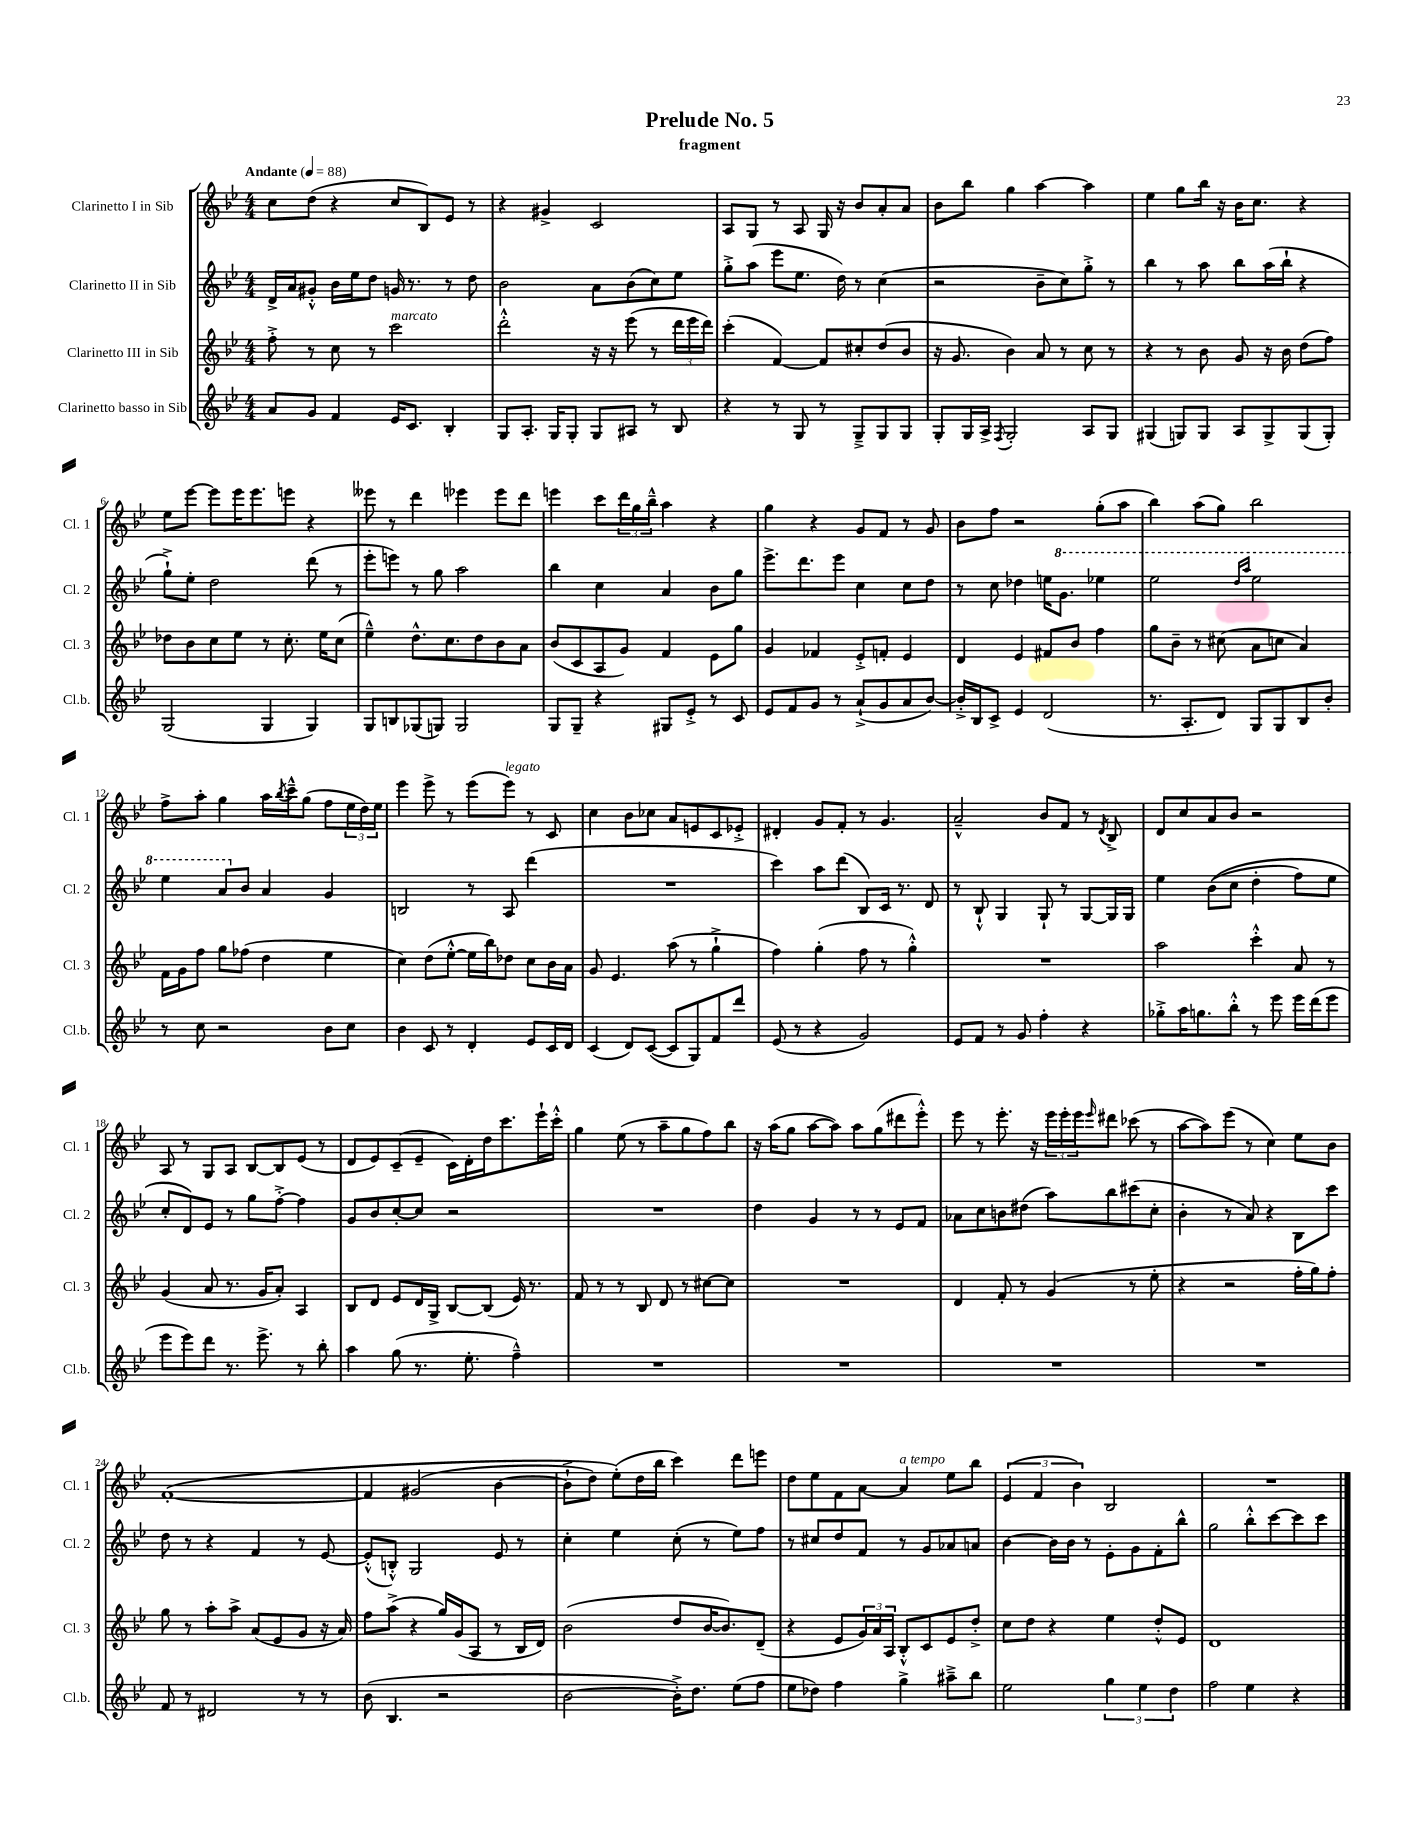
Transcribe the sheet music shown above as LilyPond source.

\header { title = "Prelude No. 5" subtitle = "fragment" }
<<
\new StaffGroup <<
\new Staff = "s0" \with { instrumentName = "Clarinetto I in Sib" shortInstrumentName = "Cl. 1" } {
    \clef treble \key bes \major \numericTimeSignature \time 4/4 \tempo "Andante" 4 = 88
    c''8 d''8( r4 c''8 bes8) ees'8 r8 |
    r4 gis'4-> c'2 |
    a8 g8 r8 a8 g16 r16 bes'8 a'8-. a'8 |
    bes'8 bes''8 g''4 a''4~ a''4 |
    ees''4 g''8 bes''16 r16 bes'16 c''8. r4 |
    ees''8 ees'''8~ ees'''8 ees'''16 ees'''8. e'''8 r4 |
    eeses'''8 r8 d'''4 ees'''4 ees'''8 d'''8 |
    e'''4 c'''8 \tuplet 3/2 { d'''16 g''16 bes''16---^ } a''4 r4 |
    g''4 r4 g'8 f'8 r8 g'8 |
    bes'8 f''8 r2 g''8-.( a''8 |
    bes''4) a''8( g''8) bes''2 |
    f''8-> a''8-. g''4 a''16 \acciaccatura { bes''8 } c'''16---^ g''8( f''8 \tuplet 3/2 { ees''16 d''16) ees''16 } |
    ees'''4 ees'''8-> r8 ees'''8( ees'''8^\markup { \italic "legato" }) r8 c'8 |
    c''4 bes'8 ces''8 a'8 e'8 c'8 ees'8-.-> |
    dis'4-. g'8 f'8-. r8 g'4. |
    a'2---^ bes'8 f'8 r8 \acciaccatura { d'8 } bes8-> |
    d'8 c''8 a'8 bes'8 r2 |
    a8 r8 g8 a8 bes8~ bes8 ees'8( r8 |
    d'8 ees'8) c'8--( ees'8-- c'16) d'16-. d''16 c'''8. ees'''16-! c'''16-.-^ |
    g''4 ees''8( r8 a''8-- g''8 f''8) bes''8 |
    r16 a''16( g''8 a''8~ a''8) a''8 g''8( dis'''8 ees'''8-.-^) |
    ees'''8 r8 ees'''8.-. r16 \tuplet 3/2 { ees'''16 ees'''16-. ees'''16 } \grace { ees'''16 } dis'''8 ces'''8( r8 |
    a''8~ a''8) ees'''8( r8 c''4) ees''8 bes'8 |
    f'1~-.\( |
    f'4 gis'2( bes'4~ |
    bes'8-!-> d''8) ees''8-.(\) d''16 bes''16 c'''4) d'''8 e'''8 |
    d''8 ees''8 f'8 a'8~ a'4^\markup { \italic "a tempo" } ees''8 bes''8 |
    \tuplet 3/2 { ees'4( f'4 bes'4) } bes2 |
    R1 \bar "|." |
}
\new Staff = "s1" \with { instrumentName = "Clarinetto II in Sib" shortInstrumentName = "Cl. 2" } {
    \clef treble \key bes \major \numericTimeSignature \time 4/4
    d'16-> a'16 gis'8-.-^ bes'16 ees''16 d''8 g'16 r8. r8 d''8 |
    bes'2 a'8 bes'8( c''8) ees''8 |
    g''8-.-> a''8( ees'''8 ees''8. d''16) r8 c''4( |
    r2 bes'8-- c''8) g''8-.-> r8 |
    bes''4 r8 a''8 bes''8 a''16( bes''16-! r4 |
    g''8-!->) ees''8-. d''2 d'''8( r8 |
    ees'''8-. e'''8) r8 g''8 a''2 |
    bes''4 c''4 a'4 bes'8 g''8 |
    ees'''8.-> d'''8. ees'''8 c''4 c''8 d''8 |
    r8 c''8 des''4 e''16 \ottava #1 g''8. ees'''!4 |
    ees'''2 \grace { d'''16 a'''16 } ees'''2 |
    ees'''4 a''8 \ottava #0 bes'8 a'4 g'4 |
    b2 r8 a8 d'''4( |
    R1 |
    c'''4) a''8 d'''8( bes8) c'16 r8. d'8 |
    r8 bes8-!-^ g4 g8-! r8 g8~ g16 g16 |
    ees''4 bes'8(\( c''8 d''4-. f''8) ees''8 |
    c''8-. d'8\) ees'8 r8 g''8 f''8~-.-> f''4 |
    g'8 bes'8 c''8~-. c''8 r2 |
    R1 |
    d''4 g'4 r8 r8 ees'8 f'8 |
    aes'8 c''8 b'8 dis''8( a''8) bes''8 cis'''8( c''8-. |
    bes'4-. r8 a'8) r4 bes8 c'''8 |
    d''8 r8 r4 f'4 r8 ees'8~ |
    ees'8-.-^( b8-.-^) g2 ees'8 r8 |
    c''4-. ees''4 c''8-.( r8 ees''8) f''8 |
    r8 cis''8 d''8 f'8 r8 g'8 aes'8 a'8 |
    bes'4~ bes'16 bes'16 r8 ees'8-. g'8 f'8-. bes''8-^ |
    g''2 bes''8-.-^ c'''8~ c'''8 c'''8 \bar "|." |
}
\new Staff = "s2" \with { instrumentName = "Clarinetto III in Sib" shortInstrumentName = "Cl. 3" } {
    \clef treble \key bes \major \numericTimeSignature \time 4/4
    f''8-.-> r8 c''8 r8 c'''2^\markup { \italic "marcato" } |
    d'''2-.-^ r16 r16 ees'''8( r8 \tuplet 3/2 { d'''16 ees'''16 d'''16) } |
    c'''4-.( f'4~) f'8 cis''8-. d''8( bes'8 |
    r16 g'8. bes'4) a'8 r8 c''8 r8 |
    r4 r8 bes'8 g'8 r16 bes'16 d''8( f''8) |
    des''8 bes'8 c''8 ees''8 r8 c''8.-. ees''16 c''8( |
    ees''4---^) d''8.-^ c''8. d''8 bes'8 a'8 |
    bes'8( c'8 a8 g'8) f'4 ees'8 g''8 |
    g'4 fes'4 ees'8-.-> f'8-. ees'4 |
    d'4 ees'4 fis'8 bes'8 f''4 |
    g''8 bes'8-- r8 cis''8( a'8 c''8 a'4) |
    f'16 g'16 f''8 g''8 fes''8( d''4 ees''4 |
    c''4) d''8( ees''8~-.-^ ees''16 bes''16) des''8 c''8 bes'16 a'16 |
    g'8 ees'4. a''8( r8 g''4-!-> |
    f''4) g''4-.( f''8 r8 g''4-.-^) |
    R1 |
    a''2 c'''4-.-^ a'8 r8 |
    g'4( a'8 r8. g'16 a'8-.) a4 |
    bes8 d'8 ees'8 d'16 g16-> bes8~ bes8( ees'16) r8. |
    f'8 r8 r8 bes8 d'8 r8 cis''8~ cis''8 |
    R1 |
    d'4 f'8-. r8 g'4( r8 ees''8-. |
    r4 r2 f''16-. g''16) f''8-. |
    g''8 r8 a''8-. a''8-> a'8( ees'8 g'8 r16 a'16) |
    f''8 a''8->( r4 g''16) g'16( a8 r8 bes16 d'16) |
    bes'2( d''8 bes'16~ bes'8.) d'8--( |
    r4 ees'8 \tuplet 3/2 { g'16) a'16 a16 } bes8-.-^ c'8 ees'8 d''8-.-> |
    c''8 d''8 r4 ees''4 d''8-.-^ ees'8 |
    d'1 \bar "|." |
}
\new Staff = "s3" \with { instrumentName = "Clarinetto basso in Sib" shortInstrumentName = "Cl.b." } {
    \clef treble \key bes \major \numericTimeSignature \time 4/4
    a'8 g'8 f'4 ees'16 c'8. bes4-. |
    g8 a8.-. g16 g8-. g8 ais8 r8 bes8 |
    r4 r8 g8 r8 g8---> g8 g8 |
    g8-. g16 a16-> \acciaccatura { f8 } g2-. a8 g8 |
    gis4( g8) g8 a8 g8-> g8( g8-.) |
    g2( g4 g4) |
    g8 b8 ges8( g8) g2 |
    g8 g8-- r4 gis8 ees'8-.-> r8 c'8 |
    ees'8 f'8 g'8 r8 a'8-!->( g'8 a'8 bes'8~) |
    bes'16-.-> bes16 c'8-> ees'4 d'2( |
    r8. a8.-. d'8) g8 g8 bes8 bes'8-. |
    r8 c''8 r2 bes'8 c''8 |
    bes'4 c'8 r8 d'4-. ees'8 c'16 d'16 |
    c'4( d'8) c'8~( c'8 g8) f'8 d'''8 |
    ees'8( r8 r4 g'2) |
    ees'8 f'8 r8 g'8 f''4-. r4 |
    ges''8-.-> a''16 g''8. bes''8-.-^ r8 ees'''8 ees'''16 d'''16( ees'''8 |
    ees'''8 ees'''8) d'''8 r8. ees'''8.-> r8 bes''8-. |
    a''4 g''8( r8. ees''8.-. f''4---^) |
    R1 |
    R1 |
    R1 |
    R1 |
    f'8 r8 dis'2 r8 r8 |
    bes'8( bes4. r2 |
    bes'2~ bes'16-.->) d''8. ees''8( f''8 |
    ees''8 des''8) f''4 g''4-> ais''8---> bes''8 |
    ees''2 \tuplet 3/2 { g''4 ees''4 d''4 } |
    f''2 ees''4 r4 \bar "|." |
}
>>
>>
